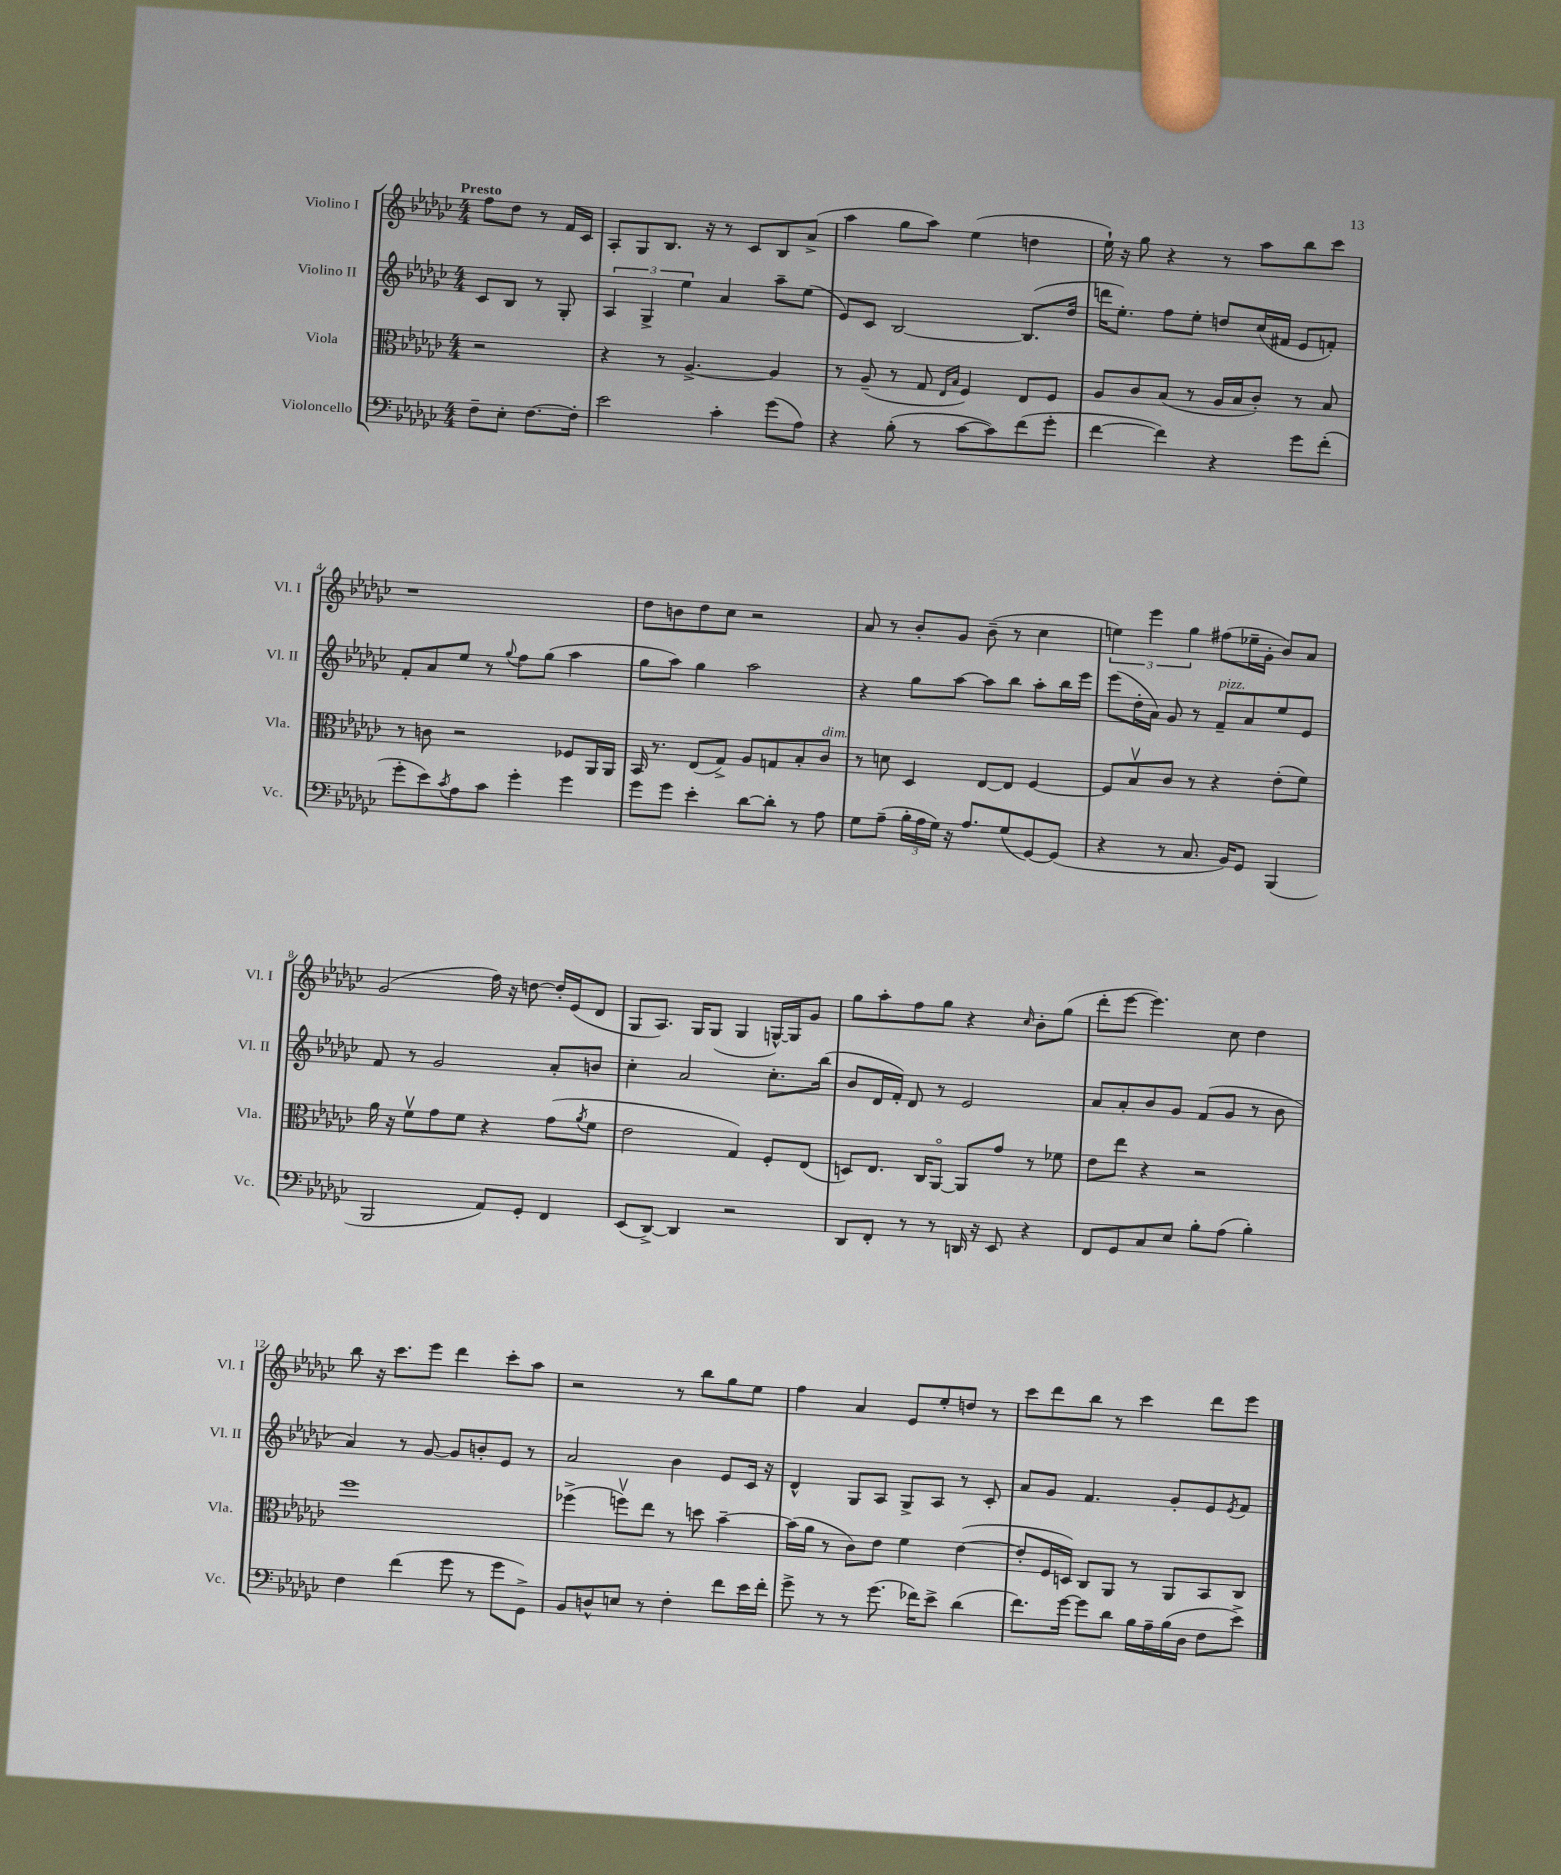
<<
\new StaffGroup <<
\new Staff = "s0" \with { instrumentName = "Violino I" shortInstrumentName = "Vl. I" } {
    \clef treble \key ges \major \numericTimeSignature \time 4/4 \partial 2 \tempo "Presto"
    f''8 des''8 r8 f'16 ces'16 |
    aes8-. ges8 bes8. r16 r8 ces'8 bes8 aes'8->( |
    aes''4 ges''8 aes''8) ees''4( d''4 |
    ees''16-!) r16 ges''8 r4 r8 aes''8 bes''8 ces'''8 |
    r1 |
    des''8 b'8 des''8 ces''8 r2 |
    aes'8 r8 bes'8-. ges'8 bes'8--( r8 ces''4 |
    \tuplet 3/2 { e''4) ees'''4 ges''4 } fis''8( ees''16-- ges'16-. bes'8) aes'8 |
    ges'2( f''16) r16 d''8~ d''16-. ees'16( des'8 |
    ges8 aes8.) ges16 ges8( ges4 g16~-^) g16 ges'8 |
    ges''8 aes''8-. f''8 ges''8 r4 \grace { ces''16 } bes'8-. ges''8( |
    des'''8-. ees'''8~ ees'''4.) ces''8 des''4 |
    bes''8 r16 ces'''8. ees'''8 des'''4 ces'''8-. aes''8 |
    r2 r8 bes''8 ges''8 ees''8 |
    f''4 aes'4 ees'8 ees''8-. d''8 r8 |
    ces'''8 des'''8 bes''8 r8 ces'''4 des'''8 ees'''8 \bar "|." |
}
\new Staff = "s1" \with { instrumentName = "Violino II" shortInstrumentName = "Vl. II" } {
    \clef treble \key ges \major \numericTimeSignature \time 4/4 \partial 2
    ces'8 bes8 r8 ges8-. |
    \tuplet 3/2 { aes4 ges4-> ees''4 } aes'4 aes''8-- ees''8( |
    ees'8) ces'8 bes2~ bes8.( des''16 |
    d'''16 ees''8.-.) f''8 ees''8-. d''8 ces''16( fis'16 ees'8 f'8-.) |
    f'8-. aes'8 ees''8 r8 \appoggiatura { ges''8 } f''8 ges''8( aes''4 |
    ges''8 aes''8) ges''4 aes''2 |
    r4 ges''8 aes''8~ aes''8 bes''8 aes''8-. bes''16 ees'''16 |
    ees'''8( des''16-. aes'16) ges'8 r8 f'8--^\markup { \italic "pizz." } aes'8 ees''8 ees'8 |
    f'8 r8 ges'2 aes'8-. b'8 |
    ces''4-. aes'2 ces''8.-. bes''16( |
    bes'8 des'16 f'16-.) des'8 r8 ees'2 |
    aes'8 aes'8-. bes'8 ges'8 f'8( ges'8 r8 bes'8 |
    aes'4) r8 ges'8~ ges'8 b'8-. ees'8 r8 |
    aes'2 bes'4 ees'8 ces'16 r16 |
    des'4-^ ges8 aes8 ges8-> aes8 r8 ces'8-. |
    aes'8 ges'8 f'4. ges'8-. ees'8 \acciaccatura { ees'8 } f'8 \bar "|." |
}
\new Staff = "s2" \with { instrumentName = "Viola" shortInstrumentName = "Vla." } {
    \clef alto \key ges \major \numericTimeSignature \time 4/4 \partial 2
    r2 |
    r4 r8 aes4.~-> aes4 |
    r8 aes8--( r8 ges8 \grace { ees16 bes16 } f4) ees8 f8 |
    aes8 ces'8 bes8( r8 aes16 bes16 ces'8-.) r8 bes8 |
    r8 c'8 r2 fes8 aes,16 aes,16 |
    bes,16 r8. ees8( ges8->) aes8 g8 bes8-. ces'8^\markup { \italic "dim." } |
    r8 d'8 des4 ees8~ ees8 f4~ |
    f8 bes8\upbow ces'8 r8 r4 ees'8-.( f'8) |
    aes'16 r16 f'8\upbow ges'8 f'8 r4 ges'8( \acciaccatura { aes'8 } f'8 |
    ees'2 ges4) f8-. ees8( |
    d8) ees8. ces16 aes,8~\flageolet aes,8 ges'8 r8 fes'8 |
    ees'8 ees''8 r4 r2 |
    f''1 |
    fes''4->( f''8\upbow) ees''8 r8 d''8 bes'4~-- |
    bes'16( aes'16 r8 ces'8) ees'8 f'4 ees'4~( |
    ees'8-. f16 d16) ces8 aes,8 r8 aes,8 bes,8 ces8 \bar "|." |
}
\new Staff = "s3" \with { instrumentName = "Violoncello" shortInstrumentName = "Vc." } {
    \clef bass \key ges \major \numericTimeSignature \time 4/4 \partial 2
    f8-- ees8-. f8.~ f16-. |
    ees'2 ces'4-. ges'8( aes8) |
    r4 bes8-.( r8 ces'8~ ces'8) f'8( ges'8-. |
    f'4~ f'4) r4 ges'8 f'8-.( |
    ges'8-. ees'8) \acciaccatura { ces'8 } aes8 ces'8 ges'4-. ges'4 |
    ges'8 ges'8 ees'4-. des'8~ des'8-. r8 aes8 |
    ges8 aes8--( \tuplet 3/2 { bes16-. aes16 ges16) } r16 aes8. ges8( ges,8~) ges,8( |
    r4 r8 ces8. bes,16) ges,8 bes,,4( |
    bes,,2 aes,8) ges,8-. f,4 |
    ees,8( des,8~->) des,4 r2 |
    des,8 f,8-. r8 r8 d,16 r16 ees,8 r4 |
    f,8 ges,8 ces8 ees8 bes8-. aes8( bes4-.) |
    f4 f'4( ges'8 r8 ges'8 ges,8->) |
    bes,8 d8-^ e8 r8 f4-. f'8 ees'16 f'16-. |
    ges'8-> r8 r8 ges'8.( fes'16) ees'8-> des'4( |
    f'8.) ges'16~ ges'8 des'8 bes16 aes16-- bes16( des16 f8 ees'8->) \bar "|." |
}
>>
>>
